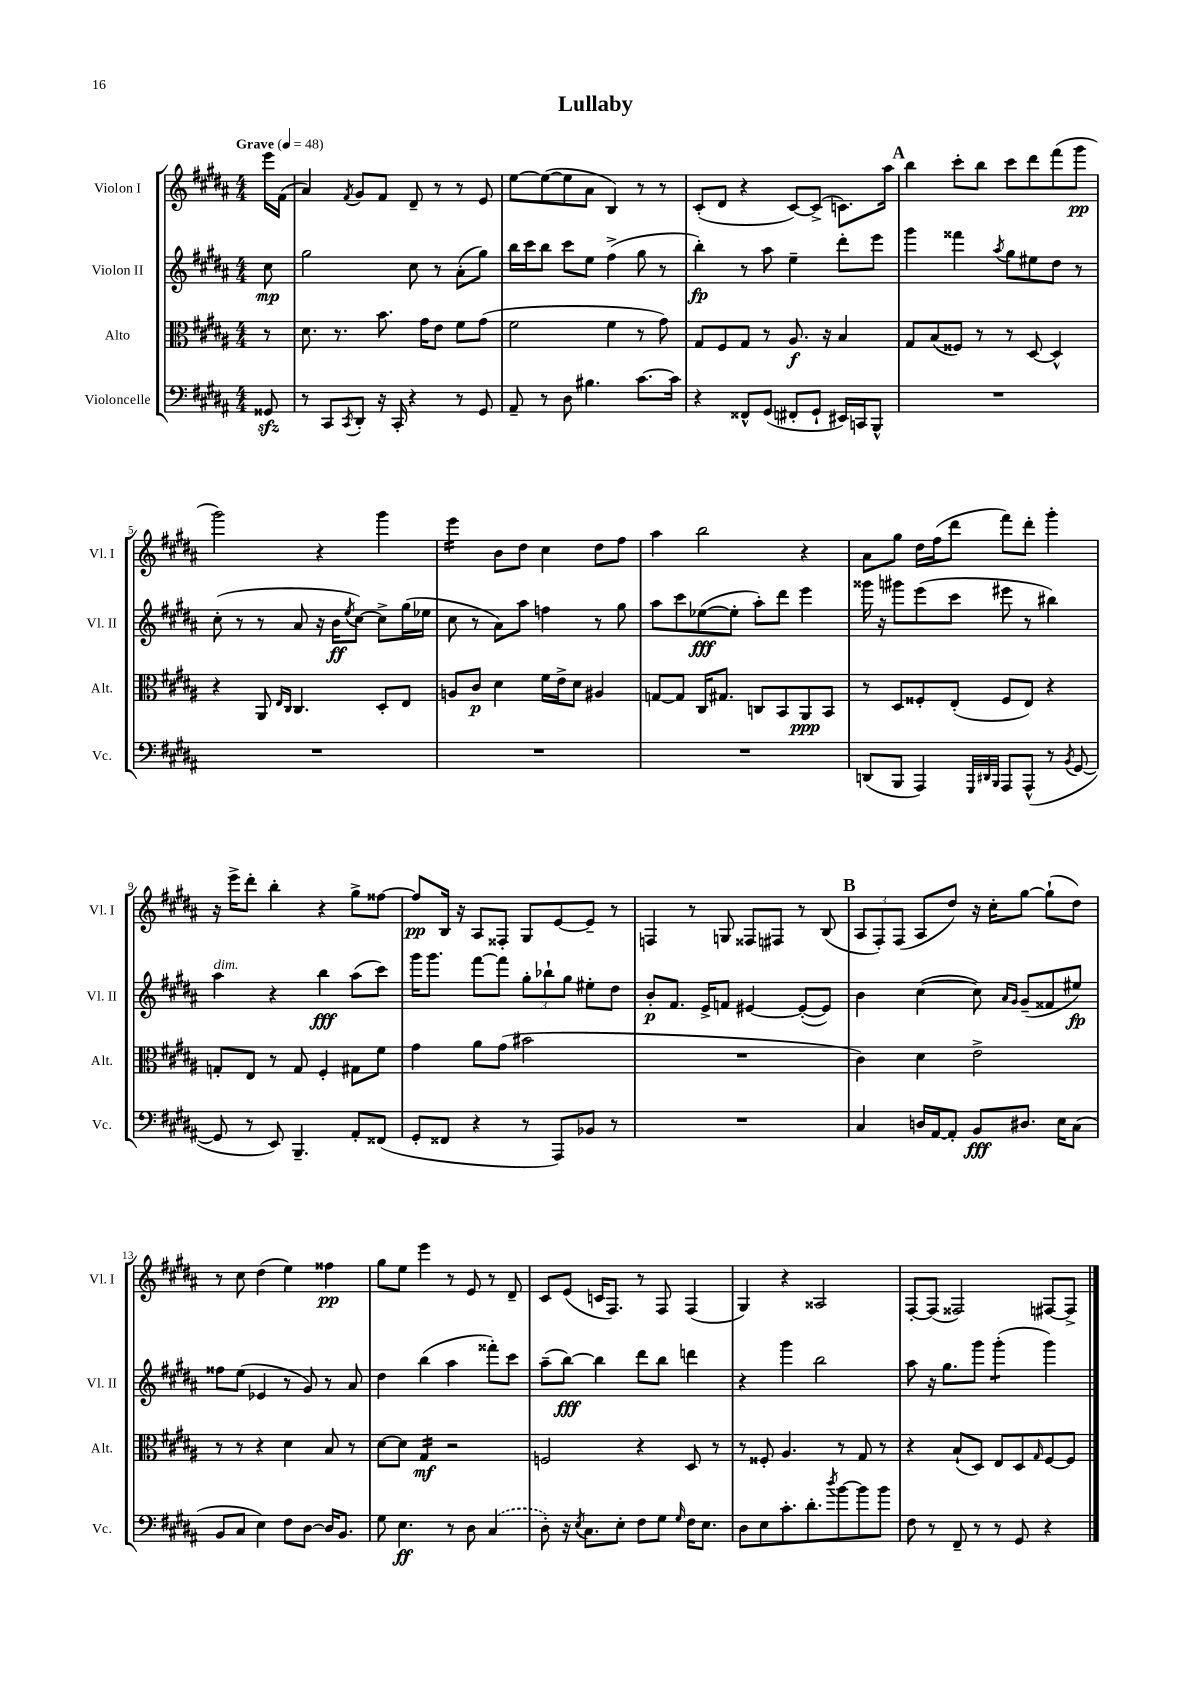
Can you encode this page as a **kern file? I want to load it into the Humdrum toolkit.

**kern	**kern	**kern	**kern
*staff4	*staff3	*staff2	*staff1
*clefF4	*clefC3	*clefG2	*clefG2
*k[f#c#g#d#a#]	*k[f#c#g#d#a#]	*k[f#c#g#d#a#]	*k[f#c#g#d#a#]
*M4/4	*M4/4	*M4/4	*M4/4
*MM48	*MM48	*MM48	*MM48
8GG##	8r	8cc#	16eee
.	.	.	(16f#
=	=	=	=
8r	8.d#	2gg#	4a#)
8CC#	.	.	.
.	8.r	.	.
8qCC#	.	.	8qf#
8DD#'	.	.	8g#
16r	8.b	.	8f#
16CC#'	.	.	.
4r	.	8cc#	8d#~
.	16g#	.	.
.	8e	8r	8r
8r	8f#	(8a#'	8r
8GG#	(8g#	8gg#)	8e
=	=	=	=
8AA#~	2f#	16bb	[8ee
.	.	16ccc#	.
8r	.	8bb	(8ee_
8D#	.	8ccc#	8ee]
4.B#	.	8ee	8a#
.	4f#	(4ff#^	4B)
[8.c#	8r	8gg#	8r
.	8g#)	8r	8r
16c#]	.	.	.
=	=	=	=
4r	8G#	4bb')	(8c#'
.	8F#	.	8d#
8FF##^^	8G#	8r	4r
(8GG#	8r	8aa#	.
8FF#'	8.A#	4ee~	[8c#)
8GG#`	.	.	(8c#^]
.	16r	.	.
16EE#)	4B	8ddd#'	8.c)
16CC	.	.	.
8BBB^^	.	8eee	.
.	.	.	16aa#
=	=	=	=
1r	8G#	4ggg#	4bb
.	(8B	.	.
.	8F##)	4fff##	8ccc#'
.	8r	.	8bb
.	.	8qaa#	.
.	8r	8gg#	8ccc#
.	[8D#	8ee#	8ddd#
.	4D#^^]	8dd#	(8fff#
.	.	8r	8ggg#
=	=	=	=
1r	4r	(8cc#'	2ggg#)
.	.	8r	.
.	8AA#	8r	.
.	16qqE	.	.
.	16qqC#	.	.
.	4.C#	8a#	.
.	.	16r	4r
.	.	16b	.
.	.	8qee	.
.	.	[8cc#)	.
.	8D#'	8cc#^]	4ggg#
.	8E	(16gg#	.
.	.	16ee-	.
=	=	=	=
1r	8A	8cc#	4eee
.	8c#	8r	.
.	4d#	8a#)	8b
.	.	8aa#	8dd#
.	16f#	4ff	4cc#
.	16e^	.	.
.	8d#	.	.
.	4A#	8r	8dd#
.	.	8gg#	8ff#
=	=	=	=
1r	[8G	8aa#	4aa#
.	8G]	8ccc#	.
.	16C#	([8ee-	2bb
.	8.G#	.	.
.	.	8ee-']	.
.	8C	8aa#')	.
.	8BB	8ddd#	.
.	8AA#	4eee	4r
.	8BB	.	.
=	=	=	=
(8DD	8r	16ggg##	8a#
.	.	16r	.
8BBB	8D#	8ggg#	8gg#
4AAA#)	8F##'	(8eee	16dd#
.	.	.	(16ff#
.	(8E'	8ccc#	8ddd#
32qqGGG#	.	.	.
32qqDD#	.	.	.
32qqBBB	.	.	.
8AAA#	8F##	8eee#	8fff#)
(8AAA#^^	8E)	8r	8ddd#'
8r	4r	4bb#)	4ggg#'
8qBB	.	.	.
[8GG#	.	.	.
=	=	=	=
8GG#]	8G'	4aa#	16r
.	.	.	16eee^
8r	8E	.	8ddd#'
8EE)	8r	4r	4bb'
4.BBB~	8G	.	.
.	4F#'	4bb	4r
8AA#'	8G#	(8aa#	8gg#^
(8FF##	8f#	8ccc#)	[8ff##
=	=	=	=
8GG#'	4g#	16ggg#	8ff##]
.	.	8.ggg#	.
8FF##	.	.	16B
.	.	.	16r
4r	8a#	[8fff#	8A#
.	(8g#	8fff#]	8F##'
8r	2b#	12gg#'	8G#
.	.	12bb-`	.
8AAA#)	.	.	[8e
.	.	12gg#	.
8BB-	.	8ee#'	8e~]
8r	.	8dd#	8r
=	=	=	=
1r	1r	8b'	4F
.	.	8.f#	.
.	.	.	8r
.	.	16e^	.
.	.	8f	8G
.	.	[4e#	8F##
.	.	.	8F#
.	.	(8e#'_	8r
.	.	8e#])	(8B
=	=	=	=
4C#	4c#)	4b	12A#
.	.	.	12F#')
.	.	.	(12F#
16D	4d#	([4cc#	8A#
[16AA#	.	.	.
8AA#']	.	.	8dd#)
8BB	2e^	8cc#])	16r
.	.	.	16cc#'
.	.	16qqa#	.
.	.	16qqg#	.
8.D#	.	(8g#~	[8gg#
.	.	8f##	(8gg#`]
16E	.	.	.
(8C#	.	8ee#)	8dd#)
=	=	=	=
8BB	8r	8ff##	8r
8C#	8r	(8ee	8cc#
4E)	4r	4e-	(4dd#
8F#	4d#	8r	4ee)
[8D#	.	8g#)	.
16D#]	8B	8r	4ff##
8.BB	.	.	.
.	8r	8a#	.
=	=	=	=
8G#	[8d#	4dd#	8gg#
4.E	8d#]	.	8ee
.	4G#	(4bb	4eee
8r	2r	4aa#	8r
8D#	.	.	8e
(4C#	.	8fff##')	8r
.	.	8ccc#	8d#~
=	=	=	=
8D#')	2F	(8aa#~	8c#
16r	.	[8bb)	(8e
8qE	.	.	.
8.C#	.	.	.
.	.	4bb]	16c
.	.	.	8.F#)
8E'	.	.	.
8F#	4r	8ddd#	8r
8G#	.	8bb	8F#
16qqG#	.	.	.
16F#	8D#	4ddd	(4F#
8.E	.	.	.
.	8r	.	.
=	=	=	=
8D#	8r	4r	4G#)
8E	8F##'	.	.
8.c#'	4.A#	4ggg#	4r
8.d#'	.	.	.
.	.	2bb	2A##
8qdd#	.	.	.
[8b	8r	.	.
8b]	8G#	.	.
8b	8r	.	.
=	=	=	=
8F#	4r	8aa#	[8F#'
8r	.	16r	(8F#]
.	.	8.gg#	.
8FF#~	(8B`	.	2F##)
8r	8D#)	8ggg#	.
8r	8E	(4ggg#'	.
8GG#	8D#	.	.
.	16qqG#	.	.
4r	[8F#	4ggg#)	[8F#
.	8F#]	.	8F#^]
==	==	==	==
*-	*-	*-	*-
